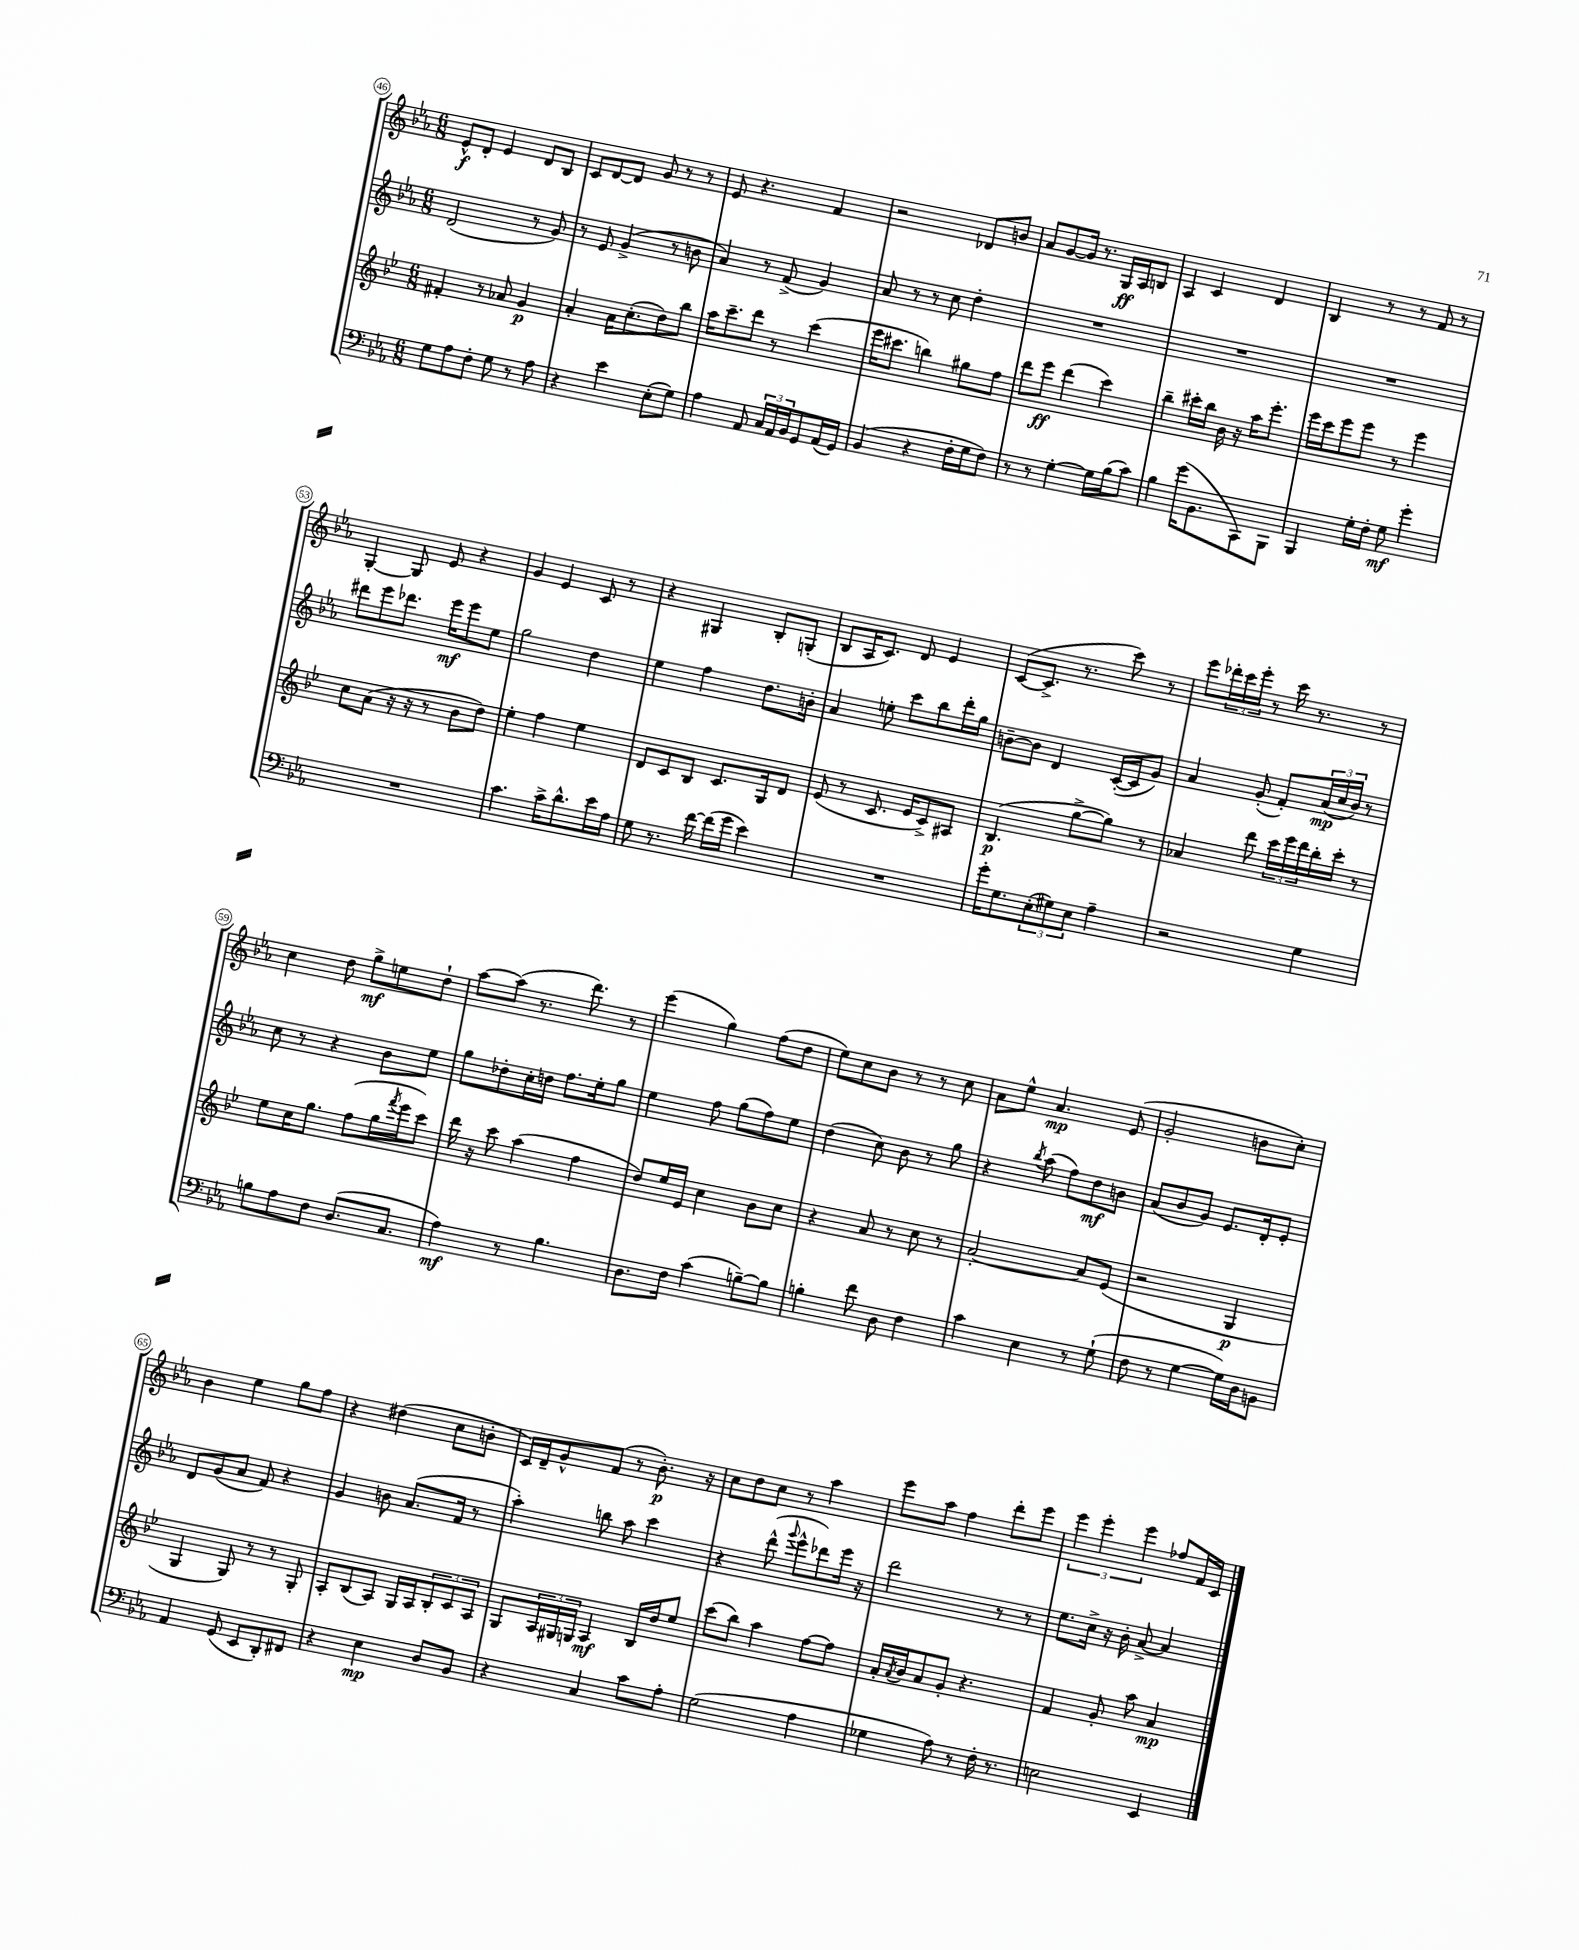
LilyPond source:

<<
\new StaffGroup <<
\new Staff = "s0" {
    \clef treble \key ees \major \numericTimeSignature \time 6/8
    ees'8-^\f d'8-. ees'4 d'8 bes8 |
    c'8 d'8~ d'8 g'8 r8 r8 |
    ees'8 r4. f'4 |
    r2 des'8 b'8 |
    aes'8 g'8~ g'16 r8. g16\ff aes16 b8 |
    aes4 c'4 d'4 |
    bes4 r8 r8 f'8 r8 |
    g4~-. g8 ees'8 r4 |
    g'4 ees'4 c'8 r8 |
    r4 gis4 bes8-. g8-.( |
    bes8 aes16 c'8.) d'8 ees'4 |
    c'8~( c'8.-> r8. c'''8) r8 |
    ees'''8 \tuplet 3/2 { des'''16-. c'''16 ees'''16-. } r8 c'''16 r8. r8 |
    c''4 d''8 g''8->\mf e''8 d''8-! |
    aes''8~ aes''8( r8. d'''8.) r8 |
    ees'''4( g''4) f''8( d''8 |
    ees''8) c''8 bes'8 r8 r8 c''8 |
    aes'8 ees''8-^ aes'4.\mp ees'8( |
    g'2-. b'8 c''8-.) |
    bes'4 ees''4 g''8 f''8 |
    r4 dis''4( c''8 b'8-. |
    c'16) d'16-- g'8-^ f'8( r8 bes'8.-.\p) r16 |
    c''8 d''8 c''8 r8 aes''4 |
    ees'''8 aes''8 f''4 d'''8-. ees'''8 |
    \tuplet 3/2 { ees'''4 ees'''4-. ees'''4 } fes''8 f'16 c'16 \bar "|." |
}
\new Staff = "s1" {
    \clef treble \key ees \major \numericTimeSignature \time 6/8
    d'2( r8 g'8) |
    r8 ees'8 g'4->( r8 b'8 |
    aes'4) r8 f'8->( g'4) |
    aes'8 r8 r8 c''8 d''4-. |
    R2. |
    R2. |
    R2. |
    dis'''8 ees'''8 des'''8. ees'''16\mf ees'''8 ees''8 |
    g''2 d''4 |
    ees''4 f''4 d''8. b'16-. |
    aes'4 e''8-. c'''8 bes''8 d'''16-. g''16 |
    b'8~-- b'8 d'4 c'16~-.( c'16 g'8) |
    aes'4 g'8-.( f'8-.) \tuplet 3/2 { aes'16\mp( c''16 bes'16) } r8 |
    c''8 r8 r4 bes'8 ees''8 |
    g''8 des''8-. c''16-. d''16 f''8. ees''16-. g''8 |
    ees''4 f''8 g''8( f''8) ees''8 |
    d''4( c''8) bes'8 r8 g''8 |
    r4 \acciaccatura { bes''8 } aes''8( f''8) d''8\mf b'8 |
    aes'8( bes'8 g'8) ees'8. d'16-. ees'8-. |
    d'8 g'8( aes'8 f'8) r4 |
    g'4 b'8 aes'8.( f'16 r8 |
    aes''4-.) b''8 aes''8 c'''4 |
    r4 d'''8-^( \appoggiatura { g'''8 } ees'''8-^ des'''8) ees'''16 r16 |
    d'''2 r8 r8 |
    ees''8. c''16-> r16 bes'16-. aes'8~-> aes'4 \bar "|." |
}
\new Staff = "s2" {
    \clef treble \key bes \major \numericTimeSignature \time 6/8
    fis'4-. r8 aes'8 g'4\p |
    a'4-. a'16 c''8.-.( d''8) bes''8 |
    a''16 c'''8.-- d'''8 r8 c'''4( |
    ees'''16 cis'''8. b''4) gis''8 f''8 |
    d'''8 ees'''8\ff d'''4( c'''4) |
    bes''4-- cis'''16-. bes''16 bes'16 r16 a''16 ees'''8.-. |
    ees'''16 c'''16 ees'''8 ees'''8 r8 ees'''4 |
    c''8 a'8( r16 r16 r8 bes'8 d''8) |
    ees''4-. f''4 ees''4 |
    d'8 c'8 bes8 c'8. g16 d'8 |
    ees'8( r8 c'8. ees'16 c'8->) ais8 |
    bes4.\p( g''8~-> g''8) r8 |
    aes'4 d'''8 \tuplet 3/2 { c'''16 ees'''16 d'''16 } bes''16-. c'''16-. r8 |
    ees''8 c''16 g''8. f''8( g''16 \acciaccatura { f'''8 } ees'''16 c'''8) |
    d'''16 r16 c'''8 a''4( f''4 |
    d''8) ees''16 ees'16 c''4 bes'8 c''8 |
    r4 a'8 r8 c''8 r8 |
    a'2~-. a'8 ees'8( |
    r2 g4\p |
    g4 g8) r8 r8 g8-. |
    a8-. bes8( a8) g16 a16 \tuplet 3/2 { bes8-. c'8 a8 } |
    g8 \tuplet 3/2 { a16 gis16 g16 } a4\mf bes16 d''16 ees''8 |
    c'''8( bes''8) a''4 f''8~ f''8 |
    a'16-. \acciaccatura { a'8 } bes'16 a'8 g'8-. r4. |
    f'4 g'8-. a''8 a'4\mp \bar "|." |
}
\new Staff = "s3" {
    \clef bass \key ees \major \numericTimeSignature \time 6/8
    g8 aes8 f8-. g8 r8 aes8 |
    r4 ees'4 ees8-.( g8) |
    aes4 aes,8 \tuplet 3/2 { c16 aes,16 bes,16 } g,8 aes,16( g,16) |
    bes,4( r4 f16-. g16 f8) |
    r8 r8 g4~-. g16 bes16( c'8) |
    bes4 g'16( bes,8. c,8) bes,,8 |
    bes,,4 g16-. f16-. g8\mf g'4-. |
    R2. |
    c'4. c'16-> d'8.-^ ees'16 aes16 |
    g8 r8. f'16~ f'16( g'16 ees'4) |
    R2. |
    g'16-. g8. \tuplet 3/2 { ees8-.( gis8) ees8 } aes4-- |
    r2 g4 |
    b8 aes8 f8 d8.( c8. |
    aes4\mf) r8 bes4. |
    d8. f16 c'4( b8~--) b8 |
    b4-. f'8 d8 f4 |
    c'4 ees4 r8 g8-!( |
    f8 r8 g4~ g16) d16 b,8 |
    aes,4 g,8( ees,8 d,8-.) fis,8 |
    r4 ees4\mp d8 bes,8 |
    r4 c4 c'8 aes8-. |
    g2( aes4 |
    ges4 aes8) r8 f16-. r8. |
    e2 ees,4 \bar "|." |
}
>>
>>
\layout { \context { \Score currentBarNumber = #46 \override BarNumber.stencil = #(make-stencil-circler 0.1 0.3 ly:text-interface::print) } }
